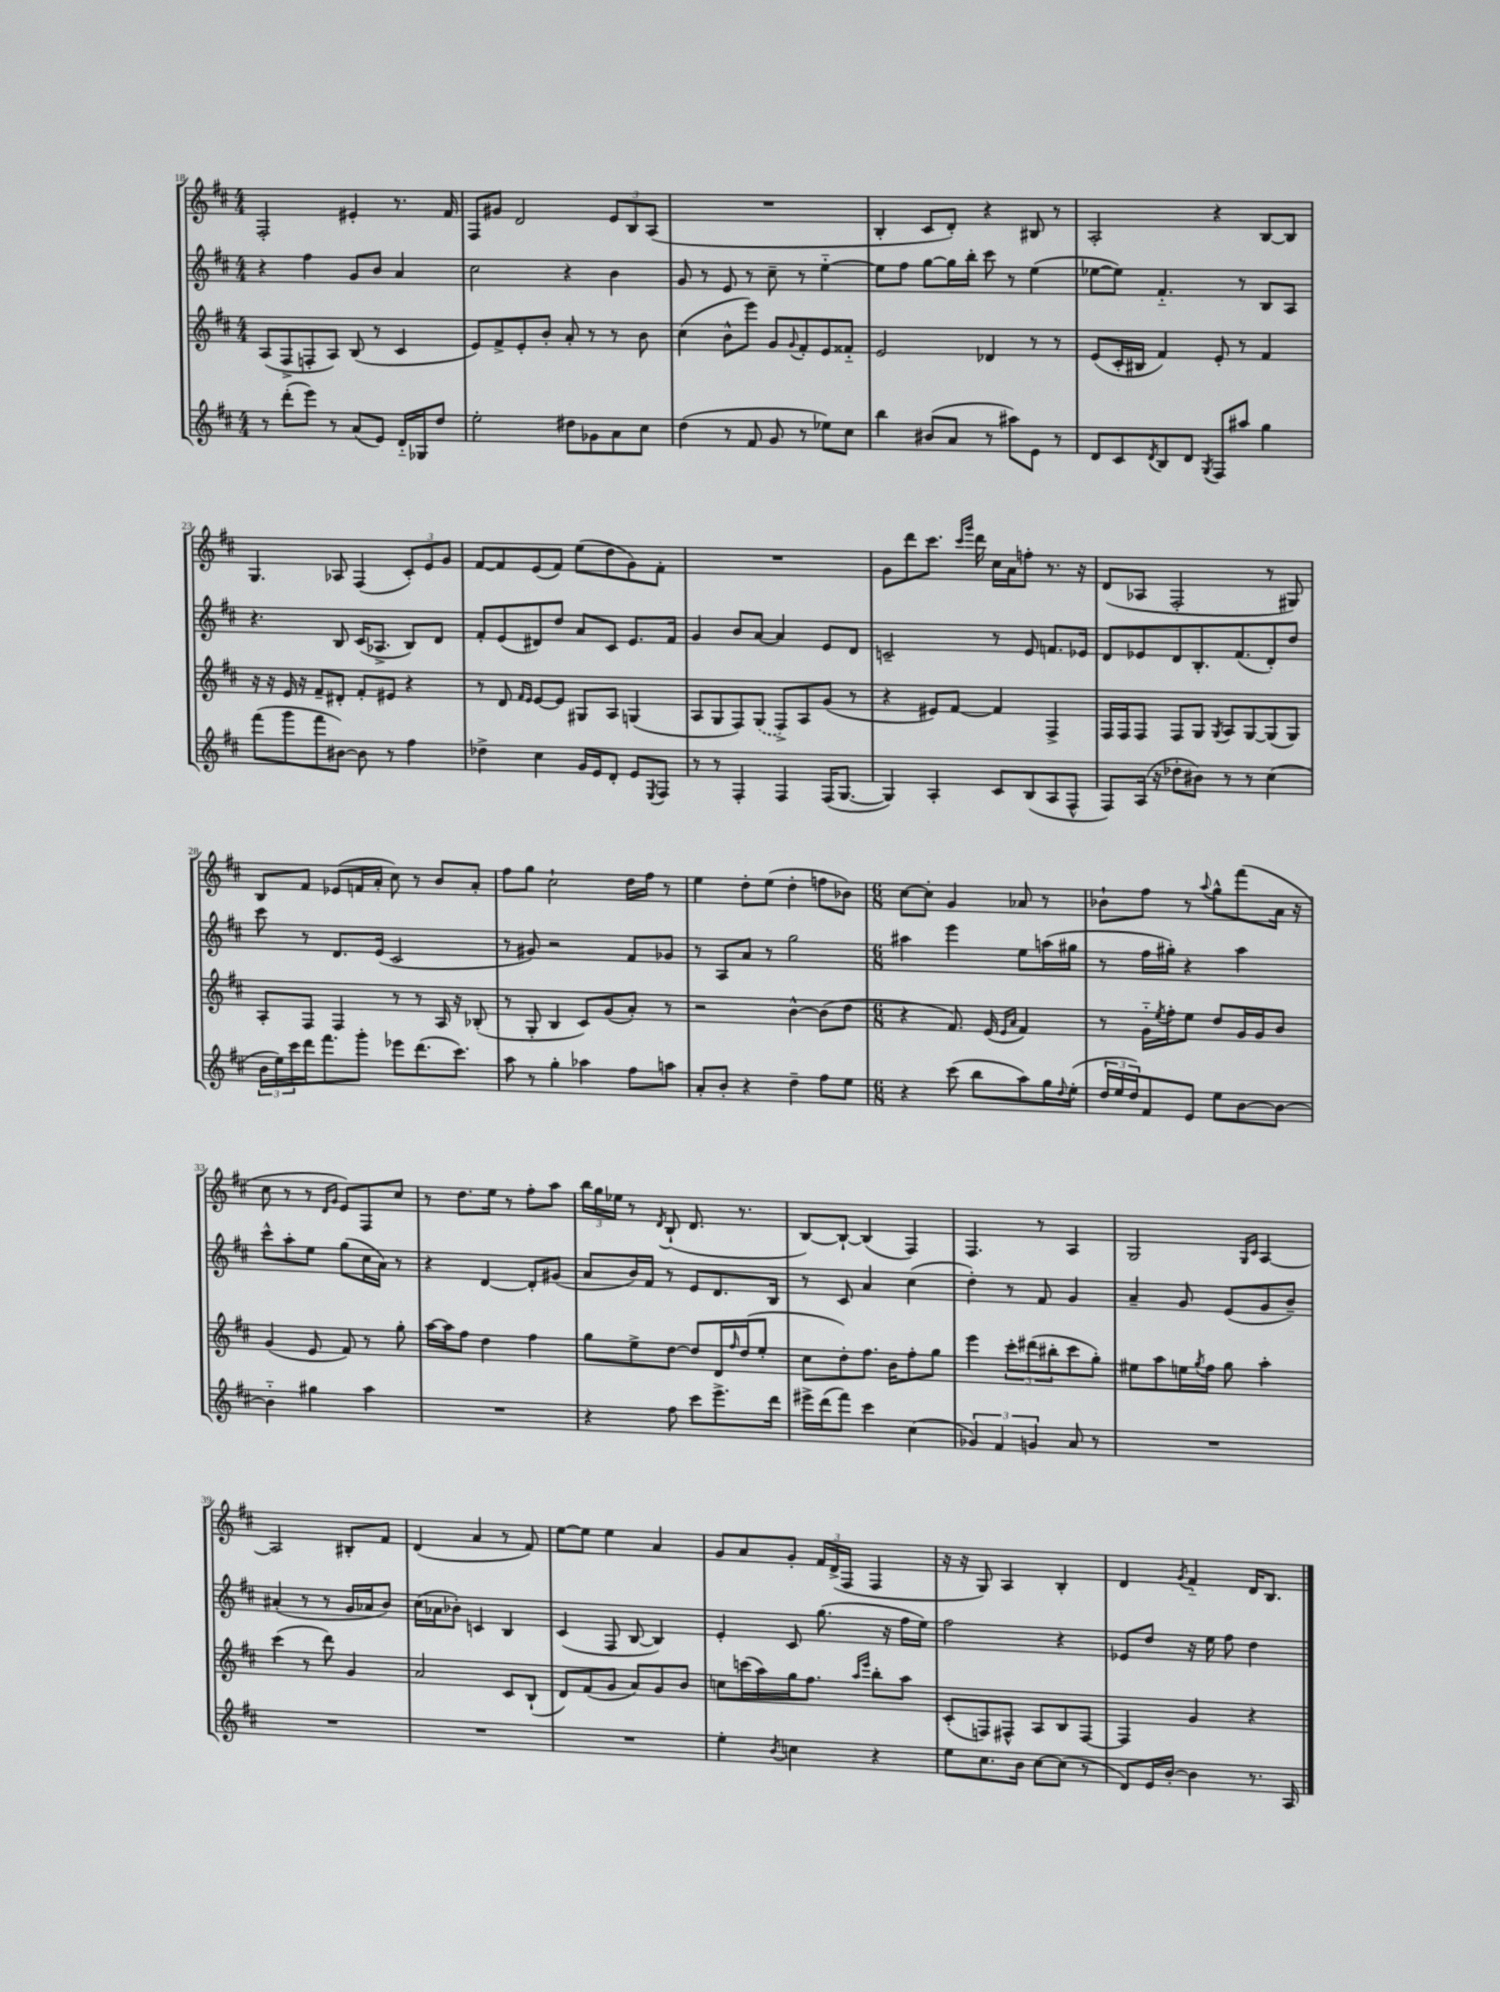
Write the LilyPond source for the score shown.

<<
\new StaffGroup <<
\new Staff = "s0" {
    \clef treble \key d \major \numericTimeSignature \time 4/4
    fis2-. eis'4-. r8. fis'16 |
    fis8 gis'8 d'2 \tuplet 3/2 { e'8 b8 a8( } |
    R1 |
    b4-. cis'8 d'8-.) r4 bis8 r8 |
    a2-. r4 b8~ b8 |
    g4. aes8 fis4( \tuplet 3/2 { cis'8-.) e'8 g'8 } |
    fis'8~ fis'8 e'8( fis'8) e''8( d''8 g'8) fis'8-. |
    R1 |
    g'8 d'''8 cis'''8. \grace { cis'''16 g'''16 } d'''16 cis''16 a'16 f''8-. r8. r16 |
    d'8( aes8 fis2-. r8 gis8) |
    b8 fis'8 ees'8( f'16 a'16-. cis''8) r8 b'8 a'8-. |
    fis''8 g''8 cis''2-! d''16 fis''16 r8 |
    e''4 d''8-. e''8( d''4-. f''8 bes'8) |
    \numericTimeSignature \time 6/8 cis''8~ cis''8-. g'4 aes'8 r8 |
    bes'8-! fis''8 r8 \appoggiatura { a''8 } g''8-^ fis'''8( a'16 r16 |
    cis''8 r8 r8 \grace { d'16 g'16 } e'8) fis8 cis''8 |
    r8 d''8. e''16 r8 fis''8-. a''8 |
    \tuplet 3/2 { b''16 g''16 ees''16 } r8 \acciaccatura { d'8 } b8-!( d'8. r8. |
    b8~) b8~-! b4( fis4) |
    fis4. r8 a4 |
    g2 \grace { g16 cis'16 } a4~ |
    a2 bis8-. fis'8 |
    d'4( a'4 r8 fis'8) |
    e''8~ e''8 e''4 a'4 |
    g'8 a'8 g'8-. \tuplet 3/2 { fis'16 d'16->( fis16 } fis4 |
    r16 r16 g8) a4 b4-. |
    d'4 \acciaccatura { g'8 } fis'4-_ d'16 b8. \bar "|." |
}
\new Staff = "s1" {
    \clef treble \key d \major \numericTimeSignature \time 4/4
    r4 fis''4 g'8 b'8 a'4 |
    cis''2 r4 b'4 |
    g'8 r8 e'8 r8 cis''8-- r8 e''4~-_ |
    e''8 fis''8 g''8~ g''16 b''16-. cis'''8 r8 e''4( |
    ees''8~ ees''8) fis'4.-_ r8 b8 a8 |
    r4. b8 cis'16( aes8.-> b8) d'8 |
    fis'8-. e'8( dis'8) d''8 a'8 cis'8 e'8. fis'16 |
    g'4 b'8 a'8~ a'4 e'8 d'8 |
    c'2-- r8 e'8 f'8. ees'16 |
    d'8 ees'8 d'8 b8.-. fis'8.( d'8-.) d''8 |
    cis'''8 r8 d'8. e'16( cis'2 |
    r8 gis'8) r2 fis'8 ges'8 |
    r8 a8 a'8 r8 g''2 |
    \numericTimeSignature \time 6/8 ais''4 e'''4 e''8 a''16( gis''16 |
    r8 fis''16 gis''16-.) r4 a''4 |
    cis'''8-^ a''8-. e''8 g''8( cis''16 a'16) r8 |
    r4 d'4~ d'8-. gis'8( |
    a'8 b'16) fis'16 r8 e'8 d'8. b16 |
    r8 cis'8 a'4 cis''4( |
    d''4-.) r8 fis'8 g'4 |
    a'4-- g'8 e'8( g'8 b'8--) |
    ais'4-.( r8 r8 g'16 aes'16 b'8) |
    cis''16( aes'16 bes'8-.) c'4 b4 |
    cis'4( fis8 b8~ b4) |
    e'4-. cis'8 g''8.( r16 fis''16 e''16) |
    fis''2 r4 |
    ees'8 d''8 r16 e''16 fis''8 d''4 \bar "|." |
}
\new Staff = "s2" {
    \clef treble \key d \major \numericTimeSignature \time 4/4
    a8( fis8-> f8-. a8) b8( r8 cis'4 |
    e'8) fis'8-> e'8-. b'8-. a'8-. r8 r8 b'8 |
    cis''4( b'8-^ e'''8) g'8 \appoggiatura { g'8 } fis'8-. e'8 fisis'8-_ |
    e'2 des'4 r8 r8 |
    e'8( cis'16-. bis16 fis'4) e'8-. r8 fis'4 |
    r16 r16 e'16 r16 fis'8-- dis'8-. fis'8-. eis'8 r4 |
    r8 d'8 \grace { fis'16 e'16 } e'8~ e'8 gis8 a8 g4( |
    a8 g8 fis8) \once \slurDashed g8( fis8->) a8 g'8( r8 |
    r4 eis'8) fis'8~ fis'4 fis4-> |
    fis16 fis16 fis8 fis8 g8 \acciaccatura { g8 } a8 g8~ g8( g8) |
    a8-. fis8 fis4 r8 r8 a16 r16 bes8-.( |
    r8 g8-. b4 cis'8) g'8( a'8-.) r8 |
    r2 b'4~-^ b'8( d''8 |
    \numericTimeSignature \time 6/8 r4 fis'8.) e'16( \grace { e'16 a'16 } fis'4) |
    r8 g'16-_ \acciaccatura { e''8 } fis''16-. e''8 d''8 g'16 g'16 b'8 |
    g'4( e'8 fis'8) r8 g''8-. |
    a''16~ a''16 fis''8 d''4 fis''4 |
    g''8 e''8-> d''8~ d''8 d'16 \grace { fis''16 } d''16( e''8-. |
    cis''8 d''8-.) fis''8. b'16 fis''8-. g''8 |
    e'''4 \tuplet 3/2 { cis'''8-. dis'''8( bis''8-. } cis'''8 g''8-.) |
    eis''8 a''8 e''16 \acciaccatura { g''8 } fis''16 g''8 a''4-. |
    cis'''4( r8 d'''8) g'4 |
    a'2 cis'8 b8-!( |
    d'8) fis'8( g'8 a'8) g'8 b'8 |
    c''8 c'''16( a''16) g''16 fis''8. \grace { a''16 e'''16 } b''8-. a''8 |
    cis'8-.( f8) fis8-^ a8 b8 fis8~ |
    fis4 g'4 r4 \bar "|." |
}
\new Staff = "s3" {
    \clef treble \key d \major \numericTimeSignature \time 4/4
    r8 d'''8-.( e'''8) r8 a'8( e'8) d'16-_ ges16 d''8 |
    e''2-. dis''8 ges'8 a'8 cis''8 |
    d''4( r8 fis'8 g'8 r8 ees''8) cis''8 |
    b''4 bis'8( a'8 r8 ais''8) e'8 r8 |
    d'8 cis'8 \acciaccatura { d'8 } b8 d'8 \acciaccatura { g8 } fis8 ais''8 g''4 |
    fis'''8( g'''8 fis'''8 bis'8~) bis'8 r8 fis''4 |
    des''4-> cis''4 g'16 e'16 d'8-. e'8 \acciaccatura { e8 } fis8 |
    r8 r8 fis4-. fis4 fis16( g8.~ |
    g4) a4-. cis'8 b8( a8 fis8-^ |
    fis8) a16( r16 des''8-. bis'8) r8 r8 cis''4( |
    \tuplet 3/2 { b'16 e''16) cis'''16 } d'''16 fis'''8. g'''8-. ees'''8 d'''8.( cis'''8.) |
    a''8 r8 g''4-. aes''4 fis''8 a''8 |
    a'8-. b'8-. r4 d''4-- fis''8 e''8 |
    \numericTimeSignature \time 6/8 r4 cis'''8( b''8 a''8) g''16 \appoggiatura { d''8 } e''16-.( |
    \tuplet 3/2 { d''16 e''16 d''16) } fis'8 e'8 e''8 b'8~ b'8~ |
    b'4-_ gis''4 a''4 |
    R2. |
    r4 fis''8 cis'''8 e'''8.-> d'''16 |
    eis'''16-> d'''16( fis'''8) cis'''4 cis''4( |
    \tuplet 3/2 { ges'4) fis'4 g'4 } a'8 r8 |
    R2. |
    R2. |
    R2. |
    R2. |
    e''4-. \acciaccatura { b'8 } c''4 r4 |
    e''8 cis''8. b'16 cis''8~ cis''8( r8 |
    d'8) e'16 b'16~-. b'4 r8. a16 \bar "|." |
}
>>
>>
\layout { \context { \Score currentBarNumber = #18 } }
